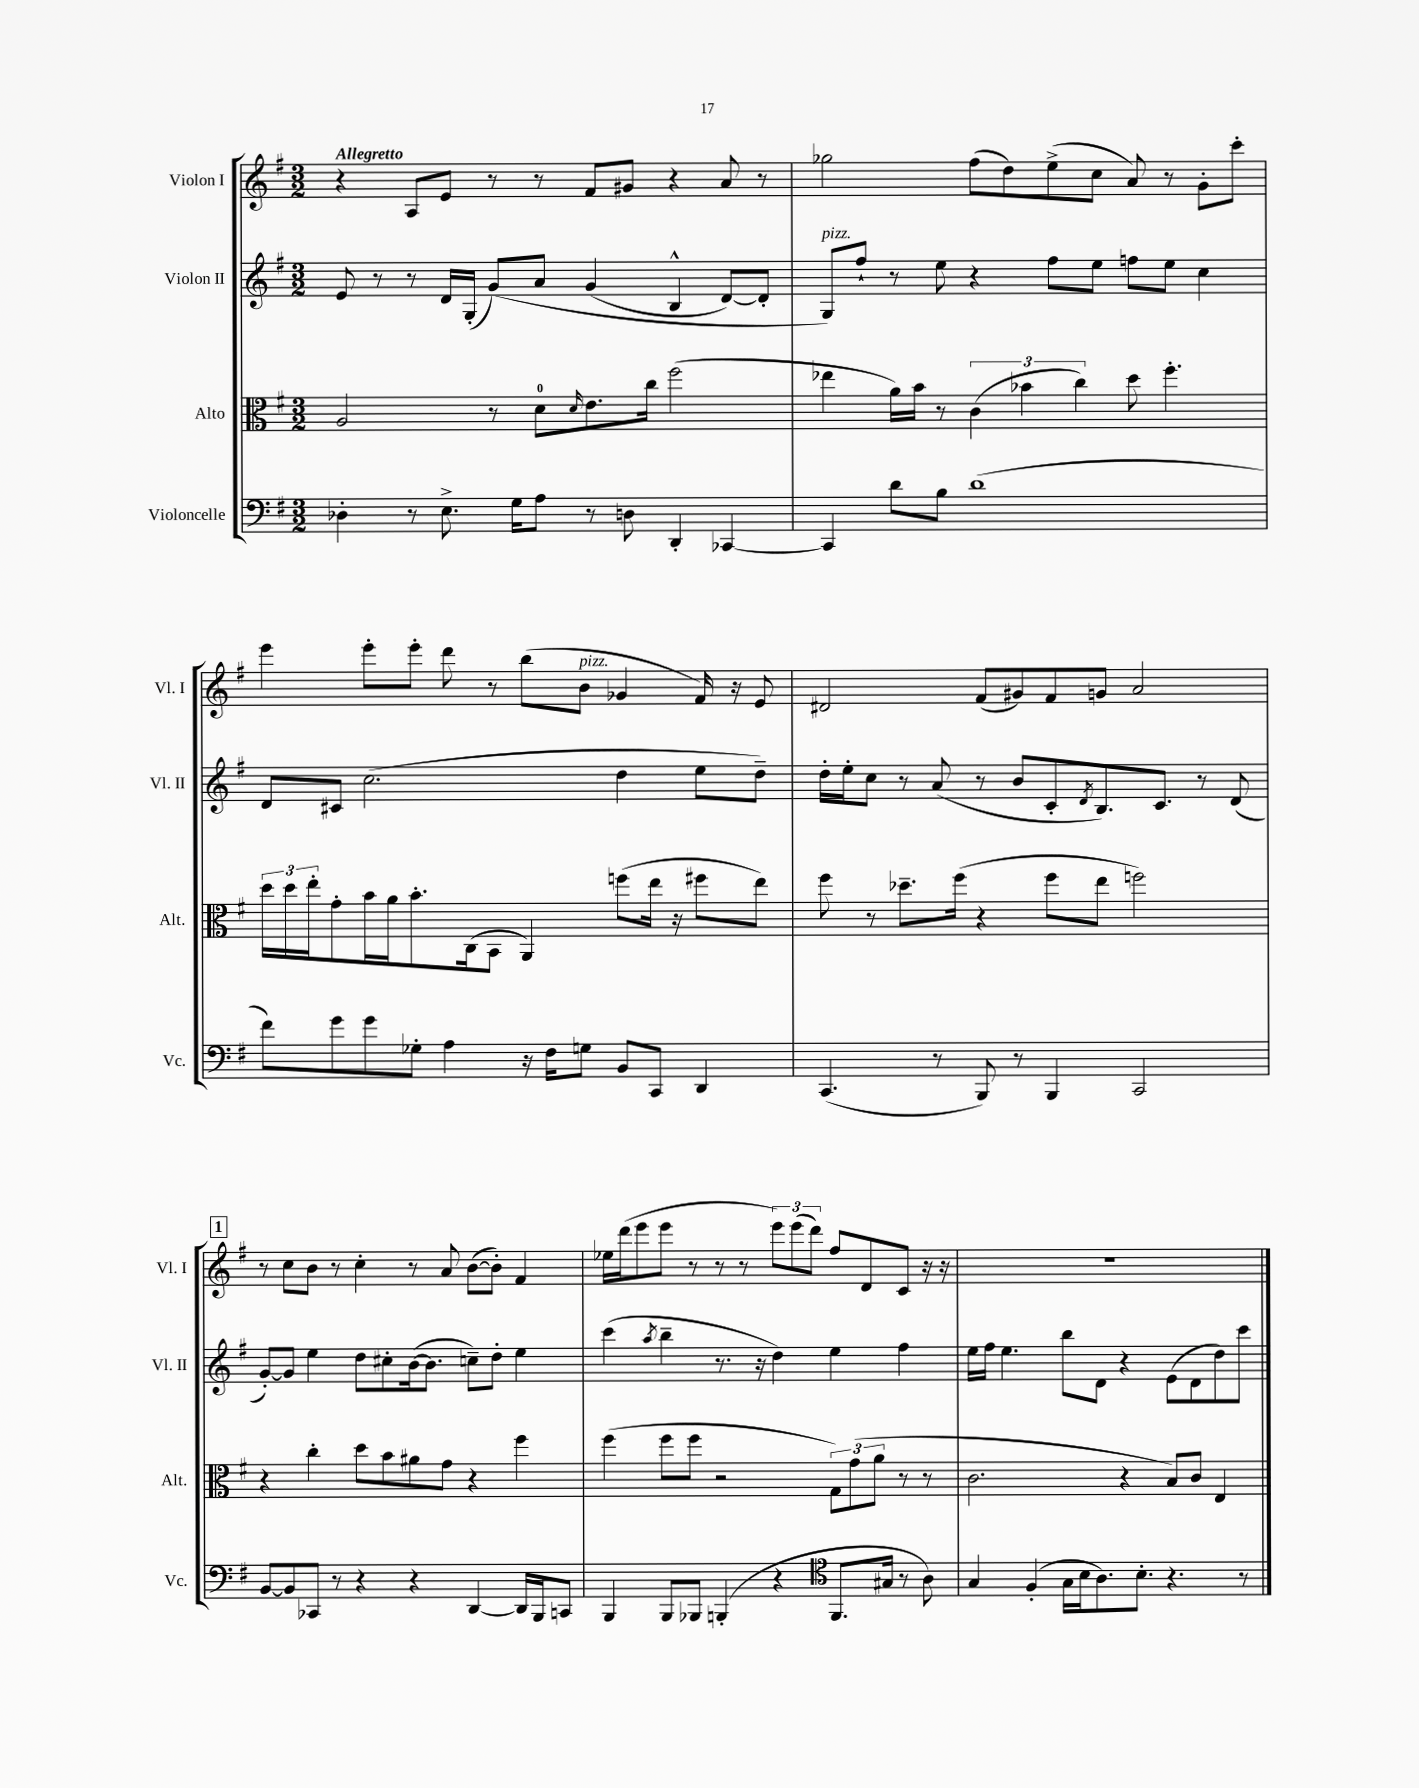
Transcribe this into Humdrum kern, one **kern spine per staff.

**kern	**kern	**kern	**kern
*staff4	*staff3	*staff2	*staff1
*clefF4	*clefC3	*clefG2	*clefG2
*k[f#]	*k[f#]	*k[f#]	*k[f#]
*M3/2	*M3/2	*M3/2	*M3/2
4D-'\	2A/	8e/	4r
.	.	8r	.
8r	.	8r	8A/L
8.E^\	.	16d/LL	8e/J
.	.	(16G'/JJ	.
.	8r	&(8g/L)	8r
16G\LK	.	.	.
8A\J	8d\L	8a/J	8r
.	16qqd/	.	.
8r	8.e\	(4g/	8f#/L
8D\	.	.	8g#/J
.	16cc\Jk	.	.
4DD'/	(2ff#\	4B^^/	4r
[4CC-/	.	[8d/L)	8a/
.	.	8d'/]J	8r
=	=	=	=
4CC-/]	4ee-\	8G/L&)	2gg-\
.	.	8ff#`/J	.
8d\L	16a\LL)	8r	.
.	16b\JJ	.	.
8B\J	8r	8ee\	.
(1d	(6c\	4r	(8ff#\L
.	.	.	8dd\)
.	6b-\	.	.
.	.	8ff#\L	(8ee^\
.	6cc\)	.	.
.	.	8ee\J	8cc\J
.	8dd\	8ff\L	8a/)
.	4.ff#'\	8ee\J	8r
.	.	4cc\	8g'\L
.	.	.	8ccc'\J
=	=	=	=
8f#\L)	24dd\LL	8d/L	4eee\
.	24dd\	.	.
.	24ee'\J	.	.
8g\	8g'\	8c#/J	.
8g\	16b\L	(2.cc\	8eee'\L
.	16a\J	.	.
8G-'\J	8.b'\	.	8eee'\J
4A\	.	.	8ddd\
.	(16C\k	.	.
.	8BB\J	.	8r
16r	4AA/)	.	(8bb\L
16F#\LK	.	.	.
8G\J	.	.	8b\J
8BB/L	(8ff\L	4dd\	4g-/
8CC/J	16ee\Jk	.	.
.	16r	.	.
4DD/	8ff#\L	8ee\L	16f#/)
.	.	.	16r
.	8ee\J)	8dd~\J)	8e/
=	=	=	=
(4.CC/	8ff#\	16dd'\LL	2d#/
.	.	16ee'\J	.
.	8r	8cc\J	.
.	8.dd-~\L	8r	.
8r	.	(8a/	.
.	(16ff#\Jk	.	.
8BBB/)	4r	8r	(8f#/L
8r	.	8b/L	8g#/)
4BBB/	8ff#\L	8c'/	8f#/
.	.	8qd/	.
.	8ee\J	8.B/)	8g/J
2CC/	2ff\)	.	2a/
.	.	8.c/J	.
.	.	8r	.
.	.	(8d/	.
=	=	=	=
[8BB/L	4r	[8g'/L)	8r
8BB/]	.	8g/]J	8cc\L
8CC-/J	4cc'\	4ee\	8b\J
8r	.	.	8r
4r	8dd\L	8dd\L	4cc'\
.	8b\	8cc#'\	.
4r	8a#\	([16b\k	8r
.	.	8.b\]J	.
.	8g\J	.	8a/
[4DD/	4r	8cc~\L)	([8b\L
.	.	8dd'\J	8b'\]J)
16DD/]LL	4ff#\	4ee\	4f#/
16BBB/J	.	.	.
8CC/J	.	.	.
=	=	=	=
4BBB/	(4ff#\	(4ccc\	16ee-\LL
.	.	.	(16ddd\J
.	.	.	8eee\
.	.	8qaa/	.
8BBB/L	8ff#\L	4bb~\	8eee\J
8BBB-/J	8ff#\J	.	8r
(4BBB'/	2r	8.r	8r
.	.	.	8r
.	.	16r	.
4r	.	4dd\)	12eee\L)
.	.	.	(12eee\
.	.	.	12ddd\J)
*clefC4	*	*	*
8.FF#/L	12G\L)	4ee\	8ff#/L
.	(12g\	.	.
.	.	.	8d/
.	12a\J	.	.
16G#/Jk	.	.	.
8r	8r	4ff#\	8c/J
8A\)	8r	.	16r
.	.	.	16r
=	=	=	=
4G/	2.c\	16ee\LL	1.r
.	.	16ff#\JJ	.
.	.	4.ee\	.
(4F#'/	.	.	.
16G\LL	.	8bb\L	.
16B\J	.	.	.
8.A\)	.	8d\J	.
.	4r	4r	.
8.B'\J	.	.	.
4.r	8B/L)	(8e\L	.
.	8c/J	8d\	.
.	4E/	8dd\)	.
8r	.	8ccc\J	.
==	==	==	==
*-	*-	*-	*-
